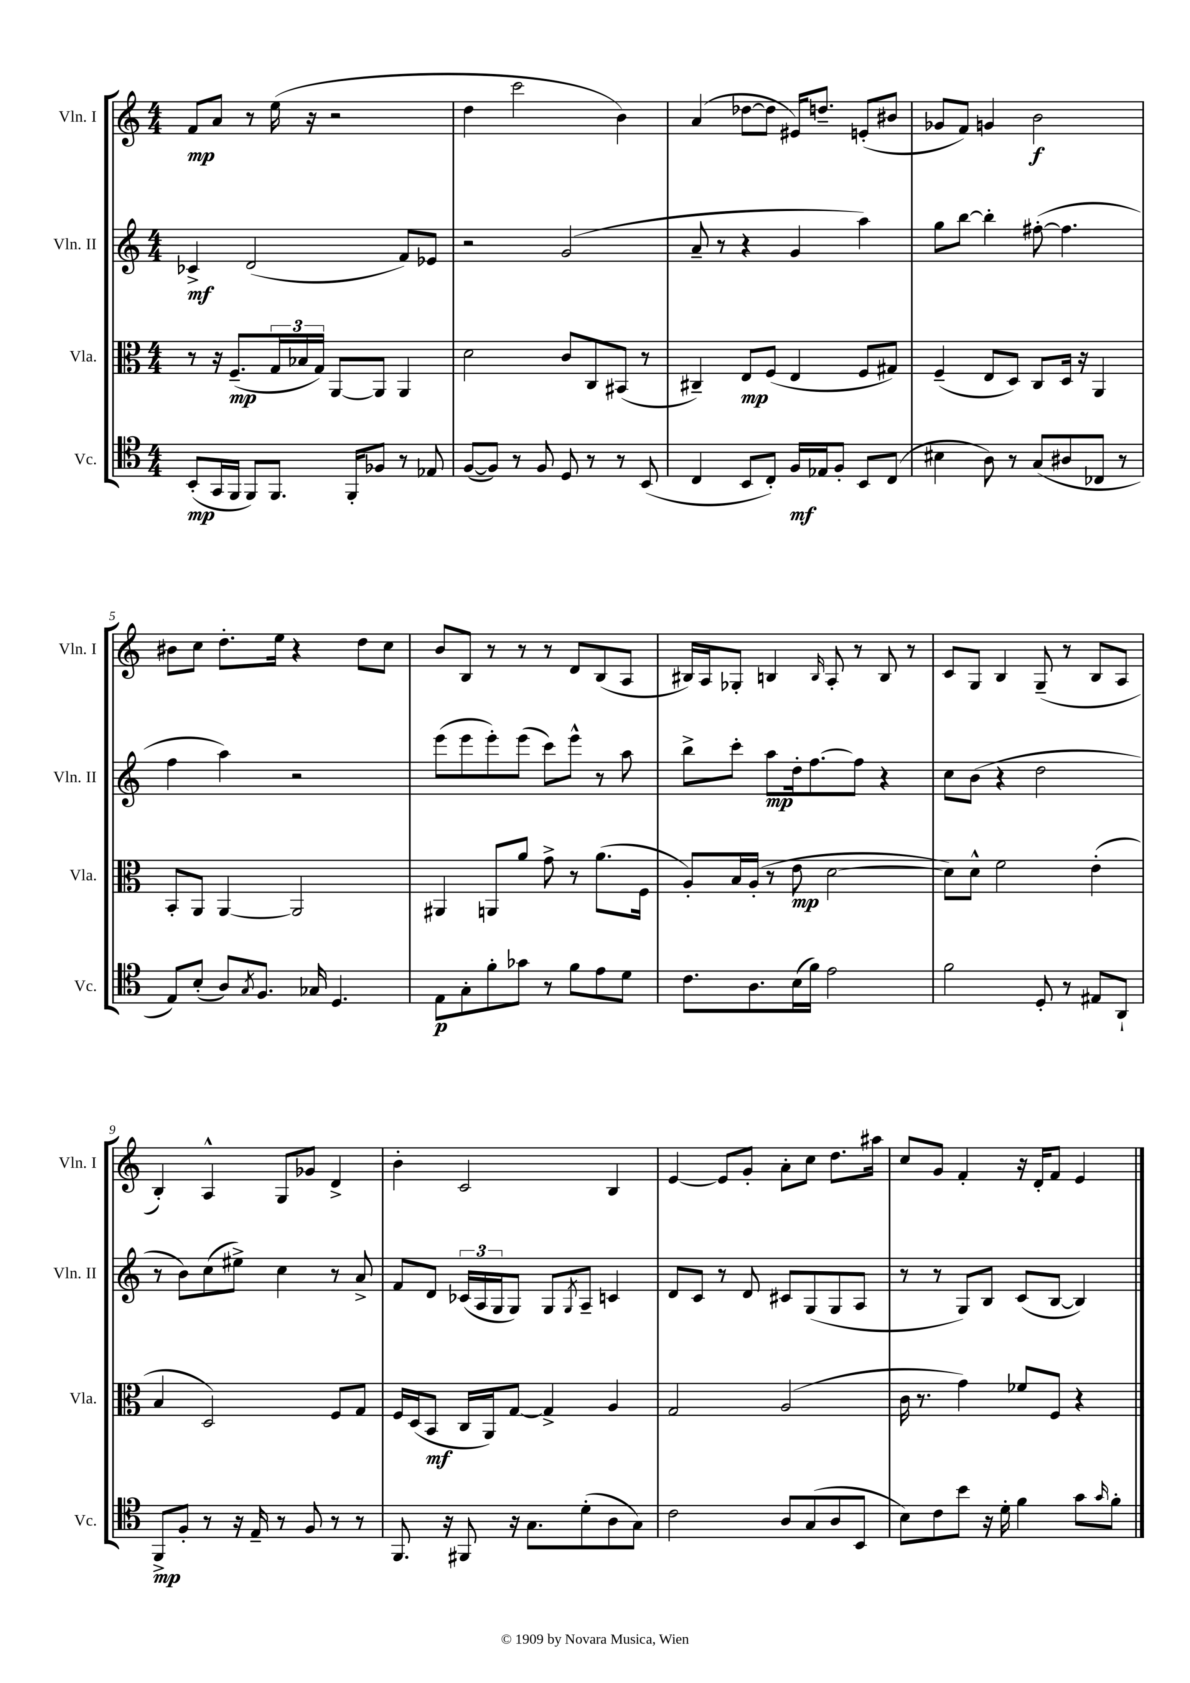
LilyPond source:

<<
\new StaffGroup <<
\new Staff = "s0" \with { instrumentName = "Vln. I" shortInstrumentName = "Vln. I" } {
    \clef treble \key c \major \numericTimeSignature \time 4/4
    f'8\mp a'8 r8 e''16( r16 r2 |
    d''4 c'''2 b'4) |
    a'4( des''8~ des''8 eis'16) d''8.-- e'8-.( bis'8 |
    ges'8 f'8) g'4 b'2\f |
    bis'8 c''8 d''8.-. e''16 r4 d''8 c''8 |
    b'8 b8 r8 r8 r8 d'8 b8( a8 |
    bis16) a16 ges8-. b4 \grace { b16 } a8-. r8 b8 r8 |
    c'8 g8 b4 g8--( r8 b8 a8 |
    b4-.) a4-^ g8 ges'8 d'4-> |
    b'4-. c'2 b4 |
    e'4~ e'8 g'8-. a'8-. c''8 d''8. ais''16 |
    c''8 g'8 f'4-. r16 d'16-. f'8 e'4 \bar "|." |
}
\new Staff = "s1" \with { instrumentName = "Vln. II" shortInstrumentName = "Vln. II" } {
    \clef treble \key c \major \numericTimeSignature \time 4/4
    ces'4->\mf d'2( f'8) ees'8 |
    r2 g'2( |
    a'8-- r8 r4 g'4 a''4) |
    g''8 b''8~ b''4-. fis''8~-.( fis''4. |
    f''4 a''4) r2 |
    e'''8( e'''8 e'''8-.) e'''8( c'''8) e'''8-^ r8 a''8 |
    b''8-> c'''8-. a''8\mp d''16-. f''8.~ f''8 r4 |
    c''8 b'8( r4 d''2 |
    r8 b'8) c''8( eis''8->) c''4 r8 a'8-> |
    f'8 d'8 \tuplet 3/2 { ces'16( a16 g16 } g8) g8 \acciaccatura { g8 } a8-- c'4 |
    d'8 c'8 r8 d'8 cis'8 g8( g8 a8 |
    r8 r8 g8) b8 c'8( b8~ b4) \bar "|." |
}
\new Staff = "s2" \with { instrumentName = "Vla." shortInstrumentName = "Vla." } {
    \clef alto \key c \major \numericTimeSignature \time 4/4
    r8 r16 f8.--\mp( \tuplet 3/2 { g16 bes16 g16) } a,8~ a,8 a,4 |
    d'2 c'8 c8 bis,8( r8 |
    cis4--) e8\mp f8( e4 f8 gis8) |
    f4--( e8 d8) c8 d16 r16 a,4 |
    b,8-. a,8 a,4~ a,2 |
    ais,4 a,8 a'8 g'8-> r8 a'8.( f16 |
    a8-.) b16 a16-.( r8 e'8\mp d'2~ |
    d'8) d'8-^ f'2 e'4-.( |
    b4 d2) f8 g8 |
    f16 d16( b,8\mf c16 a,16) g8~ g4-> a4 |
    g2 a2( |
    c'16 r8. g'4) fes'8 f8 r4 \bar "|." |
}
\new Staff = "s3" \with { instrumentName = "Vc." shortInstrumentName = "Vc." } {
    \clef tenor \key c \major \numericTimeSignature \time 4/4
    b,8-.\mp( g,16 f,16 f,8) f,8. f,16-. fes8 r8 ees8 |
    f8~( f8) r8 f8 d8 r8 r8 b,8( |
    c4 b,8 c8-.) f16\mf ees16 f8-. b,8 c8( |
    bis4 a8) r8 g8( ais8 ces8 r8 |
    e8) b8-.( a8) \acciaccatura { g8 } f8. ges16 d4. |
    e8\p g8-. f'8-. ges'8 r8 f'8 e'8 d'8 |
    c'8. a8. b16( f'16) e'2 |
    f'2 d8-. r8 eis8 a,8-! |
    f,8->\mp f8-. r8 r16 e16-- r8 f8 r8 r8 |
    f,8. r16 fis,8 r16 g8. d'8-.( a8 g8) |
    c'2 a8 g8( a8 b,8 |
    b8) c'8 b'8 r16 d'16-. f'4 g'8 \grace { g'16 } f'8-. \bar "|." |
}
>>
>>
